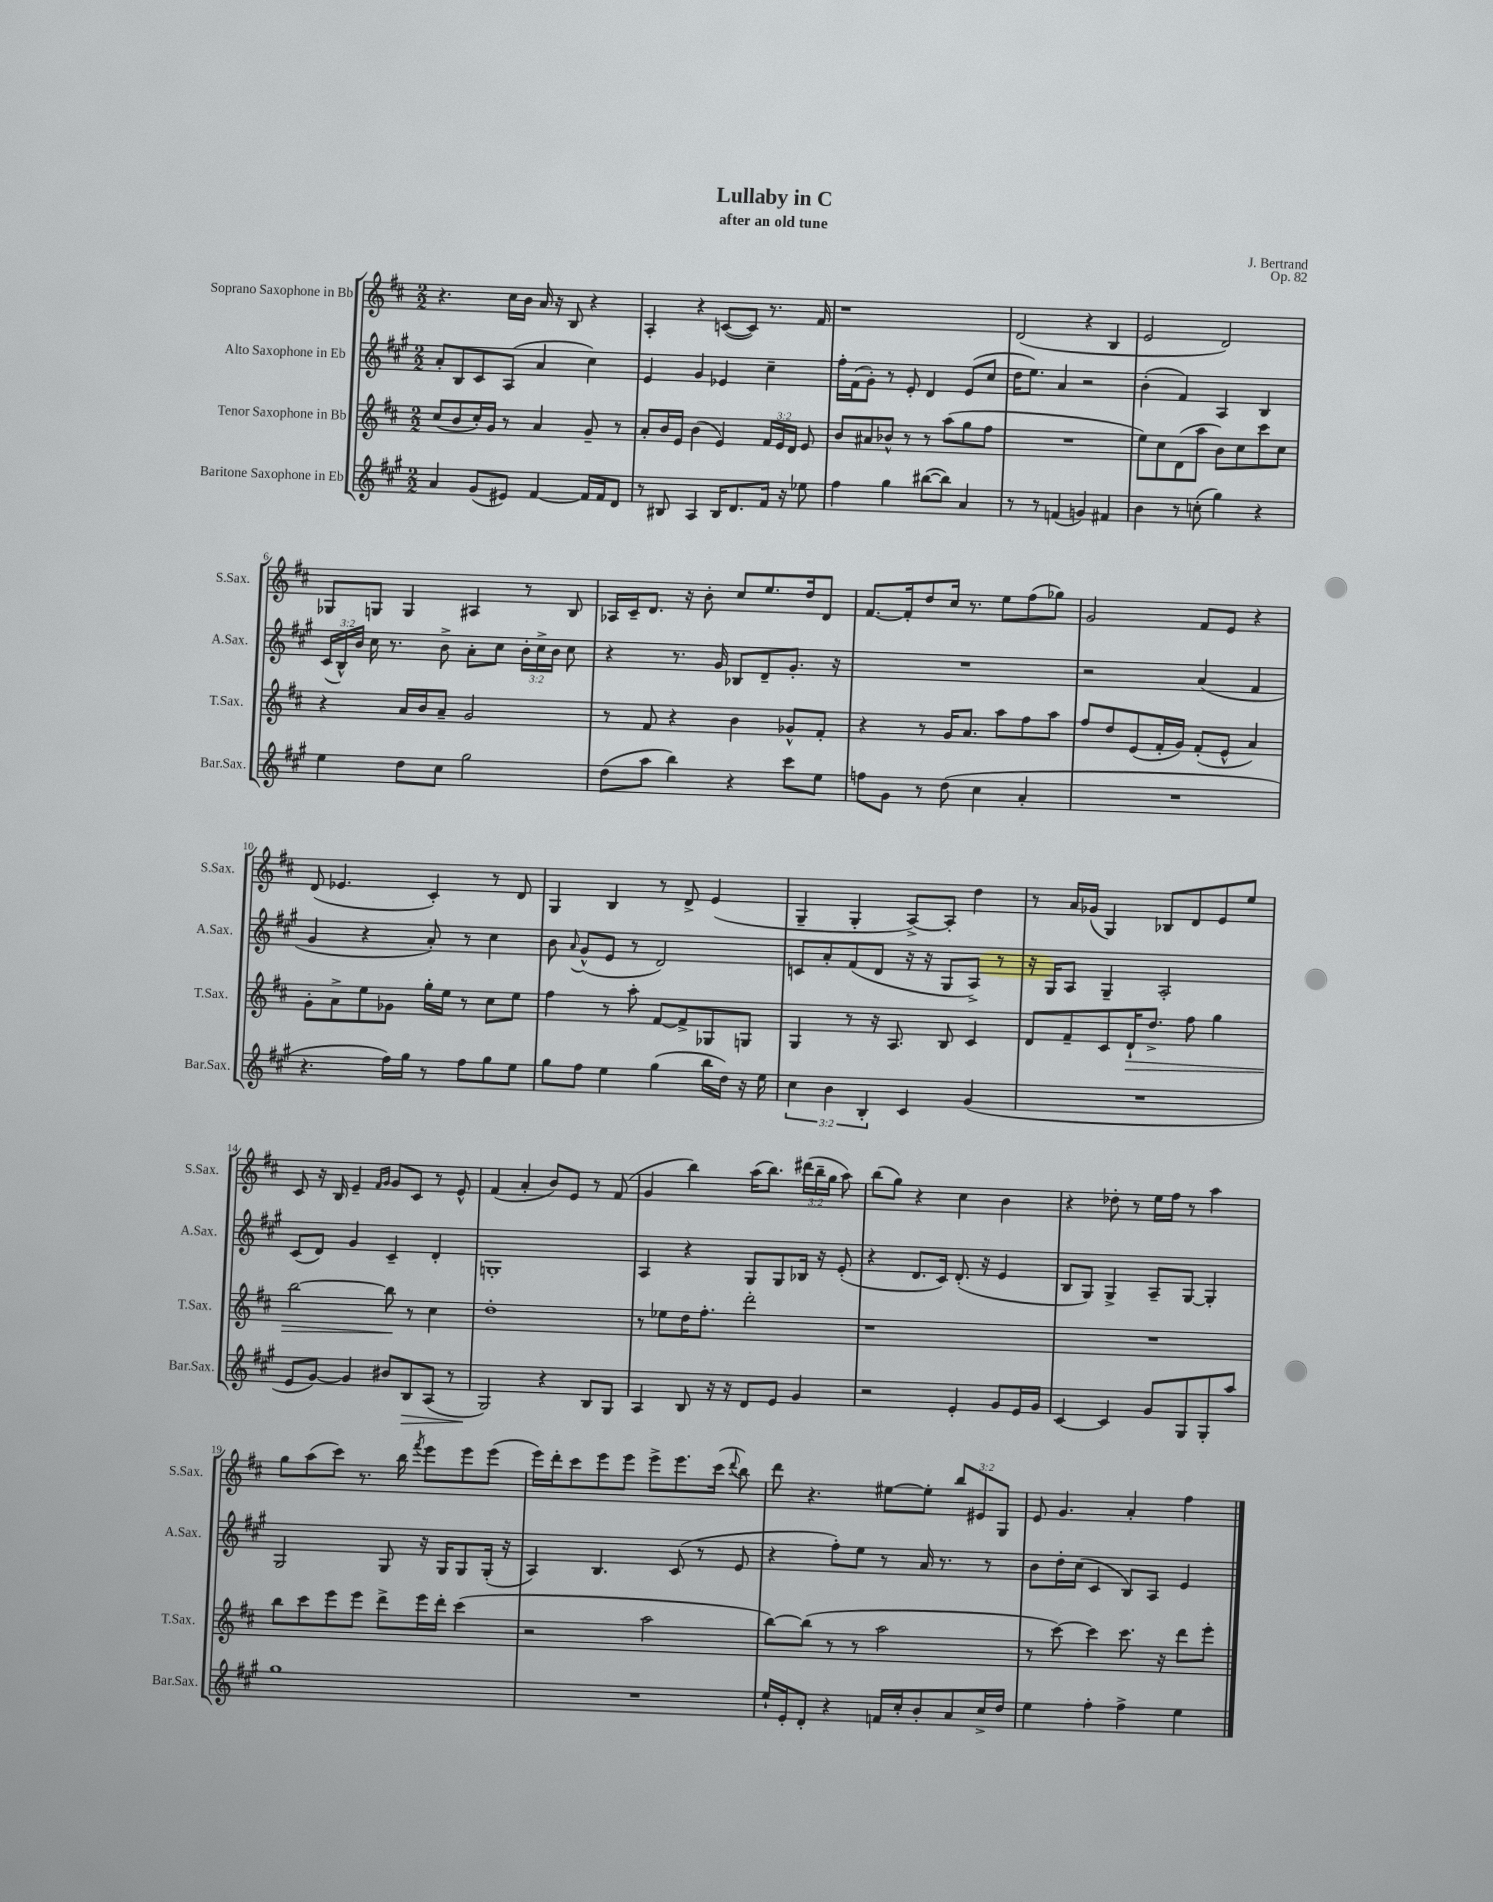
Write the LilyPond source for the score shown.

\header { title = "Lullaby in C" composer = "J. Bertrand" subtitle = "after an old tune" opus = "Op. 82" }
<<
\new StaffGroup <<
\new Staff = "s0" \with { instrumentName = "Soprano Saxophone in Bb" shortInstrumentName = "S.Sax." } {
    \clef treble \key d \major \numericTimeSignature \time 2/2 \override Staff.TupletNumber.text = #tuplet-number::calc-fraction-text
    \autoBeamOff r4. cis''16[ b'16] a'16 r16 b8 r4 |
    a4-. r4 c'8[~( c'8]) r8. fis'16 |
    r1 |
    d'2( r4 b4 |
    e'2 d'2) |
    ges8[ g8] g4 ais4 r8 b8 |
    aes16[ cis'16-- d'8.] r16 b'8-. cis''8[ e''8. d''16 d'8] |
    fis'8.[~ fis'16-. d''8 cis''16] r8. e''8[ fis''8( ges''8]) |
    g'2 fis'8[ e'8] r4 |
    d'8( ees'4. cis'4-.) r8 d'8 |
    g4 b4 r8 d'8-> e'4( |
    g4-- g4-. a8[~->) a8]-. d''4 |
    r8 a'16[ ges'16]( g4) bes8[ d'8 e'8 e''8] |
    cis'8 r16 b16 e'4-- \grace { fis'16[ g'16] } g'8[ cis'8] r8 e'8-^ |
    fis'4( a'4-. b'8[) e'8] r8 fis'8( |
    g'4 b''4) a''16[( b''8.]) \tuplet 3/2 { dis'''16[( b''16-- g''16] } a''8) |
    b''8[( g''8]) r4 cis''4 b'4 |
    r4 des''8-. r8 e''16[ fis''16] r8 a''4 |
    g''8[ a''8( cis'''8]) r8. b''16 \acciaccatura { fis'''8 } e'''8[ e'''8 e'''8]( |
    e'''16[) d'''16-. cis'''8 e'''8 e'''8] e'''8[-> e'''8. cis'''16]( \appoggiatura { d'''8 } b''8) |
    d'''8 r4. eis''8[~ eis''8]-. \tuplet 3/2 { b''8[ eis'8 g8] } |
    e'8 g'4. a'4-. fis''4 \bar "|." |
}
\new Staff = "s1" \with { instrumentName = "Alto Saxophone in Eb" shortInstrumentName = "A.Sax." } {
    \clef treble \key a \major \numericTimeSignature \time 2/2 \override Staff.TupletNumber.text = #tuplet-number::calc-fraction-text
    \autoBeamOff a'8[-. b8 cis'8 a8]( a'4 cis''4) |
    e'4 gis'4 ees'4 cis''4-- |
    fis''16[-. fis'16( gis'8]-.) r8 e'8-. d'4 e'8[( cis''8] |
    d''16[ e''8.]) a'4 r2 |
    b'4-.( fis'4) a4 b4 |
    \tuplet 3/2 { cis'16[( b16-^) b'16] } cis''16 r8. b'8-> a'8[-. cis''8] \tuplet 3/2 { b'16[-. cis''16-> b'16] } cis''8 |
    r4 r8. gis'16 bes8[ d'8-- gis'8.]-. r16 |
    R1 |
    r2 a'4( fis'4 |
    gis'4 r4 a'8-.) r8 cis''4 |
    b'8 \appoggiatura { a'8 } gis'8[-^( e'8] r8 d'2) |
    c'8[ a'8-. fis'8( d'8] r16 r16 gis8[ a8]->) r8 |
    r16 gis16[ a8] gis4-- a2-. |
    cis'8[( d'8]) gis'4 cis'4-- d'4-. |
    g1-. |
    a4 r4 gis8[ gis8 bes16] r16 e'8-.( |
    r4 d'8.[ cis'16]) d'8.-.( r16 e'4 |
    b8[ gis8]) gis4-> a8[-- gis8]~ gis4-. |
    gis2 gis8 r16 gis16[ gis8 gis16]-.( r16 |
    a4) b4. cis'8( r8 e'8 |
    r4 fis''8[-.) e''8] r8 a'16 r8. r8 |
    b'8[ d''16-. cis''16]( cis'4 b8[) a8] e'4 \bar "|." |
}
\new Staff = "s2" \with { instrumentName = "Tenor Saxophone in Bb" shortInstrumentName = "T.Sax." } {
    \clef treble \key d \major \numericTimeSignature \time 2/2 \override Staff.TupletNumber.text = #tuplet-number::calc-fraction-text
    \autoBeamOff cis''8[( b'8 cis''16-.) g'16] r8 a'4 g'8-- r8 |
    a'8[-. b'16 e'16] b'4( e'4) \tuplet 3/2 { fis'16[ e'16 d'16] } e'8 |
    b'8[ ais'8 bes'8]-^ r8 r8 a''8[( g''8 fis''8] |
    R1 |
    e''8[) cis''8 d'8( a''8] b'8[) cis''8 cis'''8 cis''8] |
    r4 a'16[ b'16 a'8]-- g'2 |
    r8 fis'8 r4 b'4 ges'8[-^ fis'8]-. |
    r4 r8 g'16[ a'8.] a''8[ fis''8 a''8] |
    fis''8[ d''8 e'8( fis'16-. g'16]) fis'8[-.( e'8]-^ a'4) |
    g'8[-. a'8-> e''8 ges'8] g''16[-. e''16] r8 cis''8[ e''8] |
    fis''4 r8 a''8-. fis'8[~ fis'8-> ges8 g8] |
    g4 r8 r16 a8. b8 cis'4 |
    d'8[ fis'8-- cis'8 d'16-!\> d''8.]-> fis''8 g''4 |
    b''2~ b''8\! r8 cis''4 |
    d''1-. |
    r8 ees''8[ d''16 fis''8.]-. d'''2-. |
    r1 |
    R1 |
    b''8[ cis'''8 e'''8 e'''8] d'''8[-> e'''16 d'''16]-. cis'''4( |
    r2 a''2 |
    b''8[~) b''8]( r8 r8 a''2 |
    r8 cis'''8~) cis'''4 cis'''8. r16 d'''8[ e'''8]-. \bar "|." |
}
\new Staff = "s3" \with { instrumentName = "Baritone Saxophone in Eb" shortInstrumentName = "Bar.Sax." } {
    \clef treble \key a \major \numericTimeSignature \time 2/2 \override Staff.TupletNumber.text = #tuplet-number::calc-fraction-text
    \autoBeamOff a'4 gis'8[( eis'8]) fis'4~ fis'16[ fis'16 d'8] |
    r8 bis8 a4 bis16[ d'8. fis'16] r16 ees''8 |
    fis''4 gis''4 bis''8[~( bis''8]) a'4 |
    r8 r8 f'4( g'4) fis'4 |
    b'4 r8 c''8-.( gis''4) r4 |
    e''4 d''8[ cis''8] gis''2 |
    d''8[( a''8] b''4) r4 cis'''8[ e''8] |
    f''8[ gis'8] r8 d''8( cis''4 a'4-. |
    R1 |
    r4. fis''16[) gis''16] r8 fis''8[ gis''8 e''8] |
    gis''8[ fis''8] e''4 gis''4( b''16[ d''16]) r16 e''16 |
    \tuplet 3/2 { cis''4 b'4 b4-. } cis'4 gis'4( |
    R1 |
    e'8[ gis'8]~) gis'4 bis'8[ b8\> a8]( r8 |
    gis2\!) r4 b8[ gis8] |
    a4 b8 r16 r16 d'8[ e'8] gis'4 |
    r2 e'4-. gis'8[ e'16 gis'16] |
    cis'4~ cis'4 gis'8[ gis8 gis8-. a''8] |
    gis''1 |
    R1 |
    e''16[-! e'16-. d'8]-. r4 f'16[ cis''16-. b'8-. a'8 cis''16-> d''16] |
    e''4 fis''4-. fis''4-> e''4 \bar "|." |
}
>>
>>
